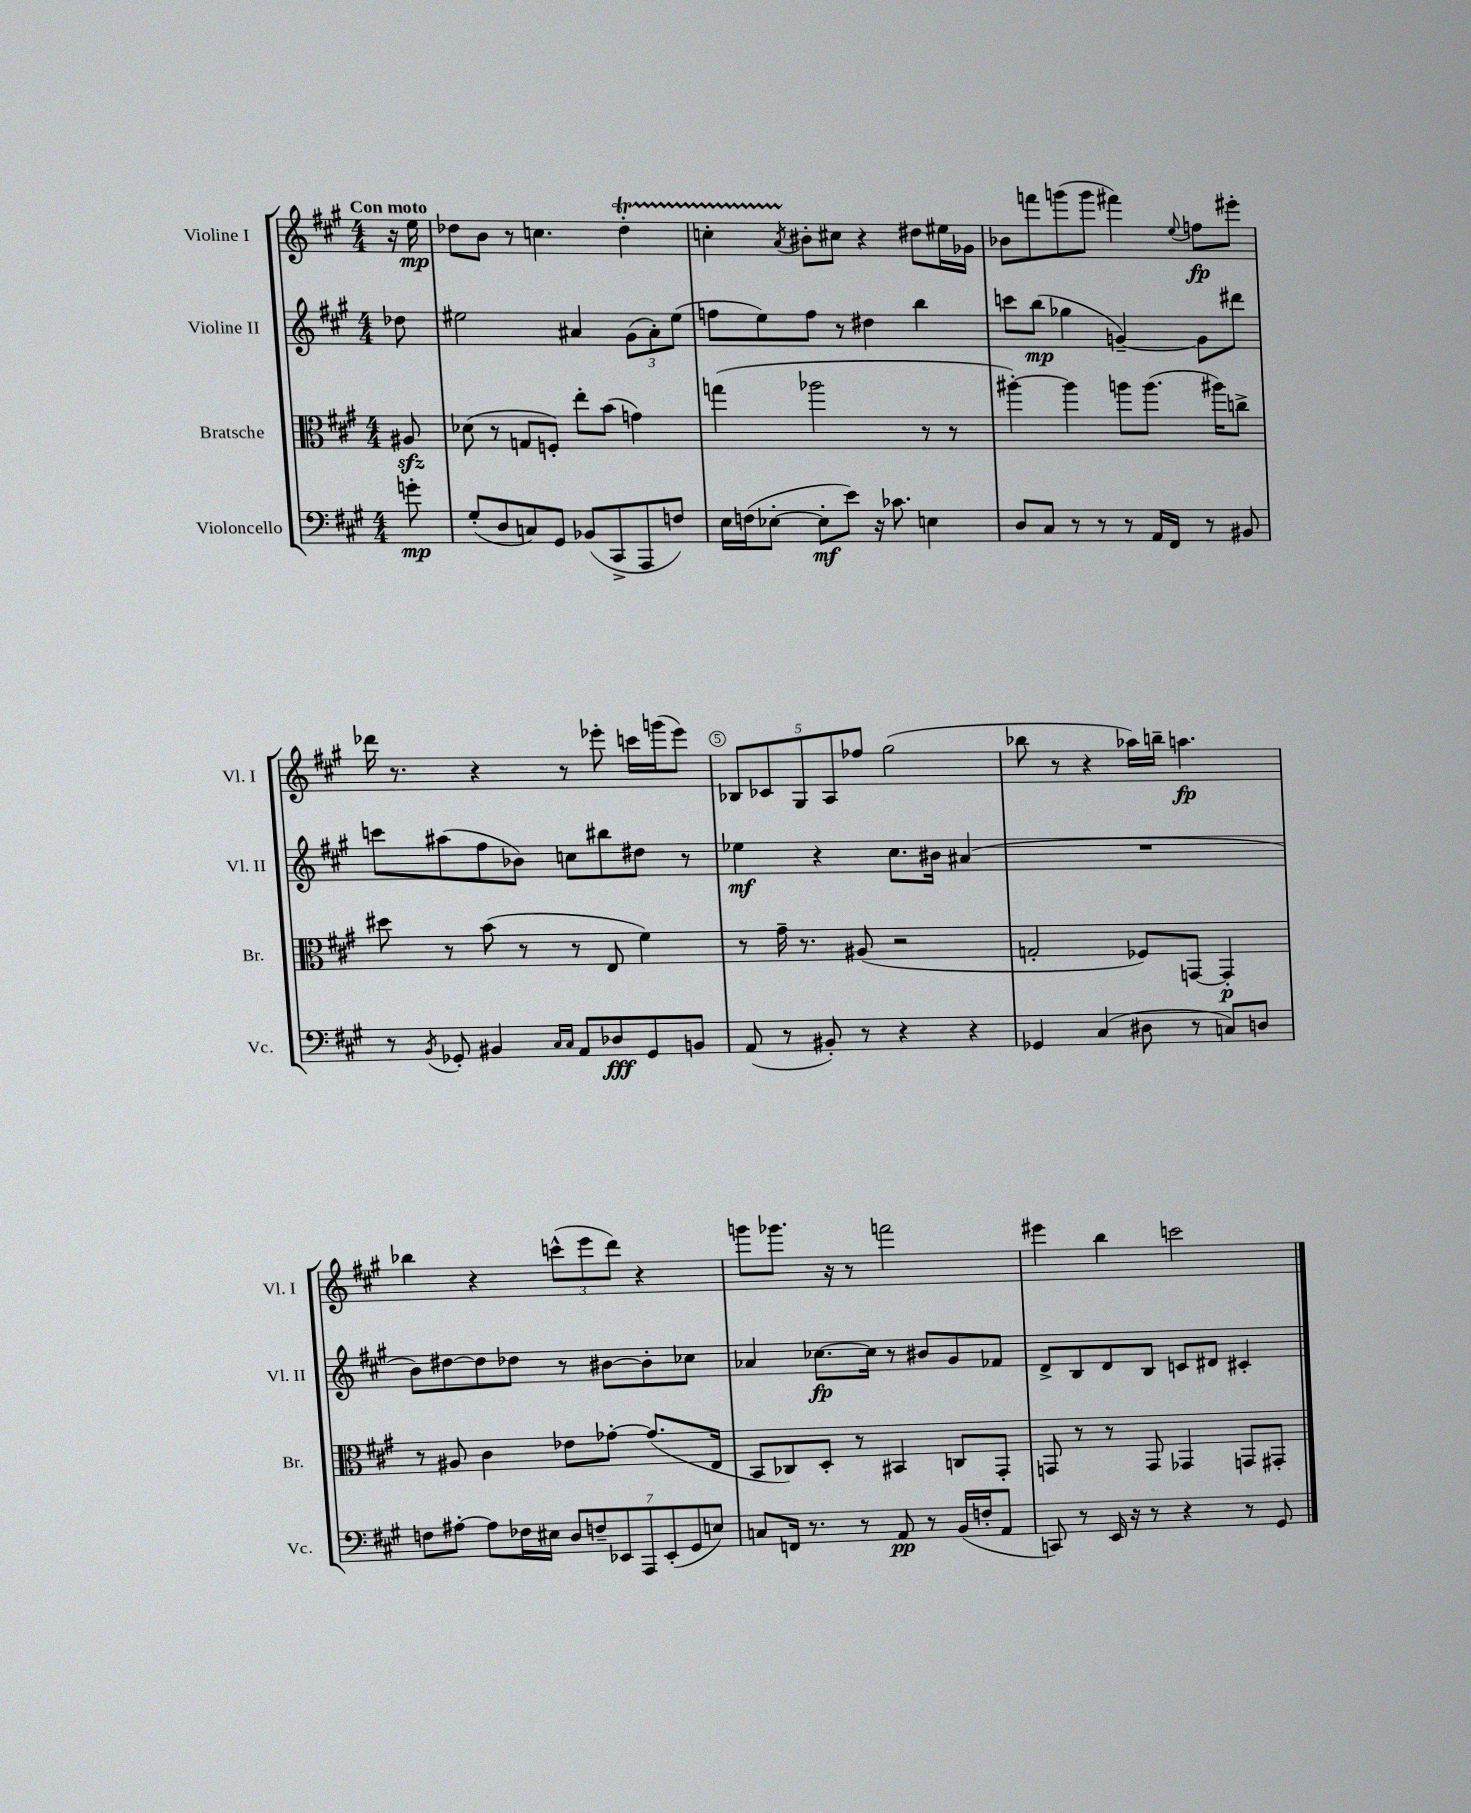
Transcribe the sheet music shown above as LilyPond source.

<<
\new StaffGroup <<
\new Staff = "s0" \with { instrumentName = "Violine I" shortInstrumentName = "Vl. I" } {
    \clef treble \key a \major \numericTimeSignature \time 4/4 \partial 8 \tempo "Con moto"
    r16 e''16\mp |
    des''8 b'8 r8 c''4. des''4-.\startTrillSpan |
    c''4-. \acciaccatura { a'8 } bis'8-.\stopTrillSpan cis''8 r4 dis''8 eis''16 ges'16 |
    bes'8 f'''8 g'''8( g'''8 fis'''4) \appoggiatura { e''8 } f''8\fp eis'''8-. |
    des'''16 r8. r4 r8 ees'''8-. c'''16 g'''16( ees'''8) |
    \tuplet 5/4 { bes8 ces'8 gis8 a8 fes''8 } gis''2( |
    bes''8 r8 r4 aes''16) b''16-- a''4.\fp |
    bes''4 r4 \tuplet 3/2 { c'''8-^( e'''8 d'''8) } r4 |
    g'''8 ges'''8. r16 r8 f'''2 |
    eis'''4 b''4 c'''2 \bar "|." |
}
\new Staff = "s1" \with { instrumentName = "Violine II" shortInstrumentName = "Vl. II" } {
    \clef treble \key a \major \numericTimeSignature \time 4/4 \partial 8
    des''8 |
    eis''2 ais'4 \tuplet 3/2 { gis'8( ais'8-.) eis''8( } |
    f''8 e''8) f''8 r8 dis''4 b''4 |
    c'''8 b''8\mp( ges''4 g'4~--) g'8 dis'''8 |
    c'''8 ais''8( fis''8 bes'8) c''8 bis''8 dis''8 r8 |
    ees''4\mf r4 cis''8. bis'16 ais'4( |
    R1 |
    b'8) dis''8~ dis''8 des''8 r8 bis'8~ bis'8-. ces''8 |
    aes'4 ces''8.~\fp ces''16 r8 bis'8 gis'8 fes'8 |
    d'8-> b8 d'8 b8 c'8 dis'8 cis'4-. \bar "|." |
}
\new Staff = "s2" \with { instrumentName = "Bratsche" shortInstrumentName = "Br." } {
    \clef alto \key a \major \numericTimeSignature \time 4/4 \partial 8
    ais8\sfz |
    des'8( r8 g8 f8-.) e''8-. b'8( g'4) |
    g''4( aes''2 r8 r8 |
    ais''4~-.) ais''4 a''8 a''8.( ais''16) c''8-> |
    dis''8 r8 b'8( r8 r8 e8 fis'4) |
    r8 gis'16-- r8. ais8( r2 |
    g2-. fes8) g,8~ g,4-.\p |
    r8 ais8 cis'4 ees'8 ges'8~-. ges'8.( e16 |
    b,8 ces8) d8-. r8 bis,4 c8 gis,8-. |
    g,8 r8 r8 g,8 ges,4 g,8 gis,8-. \bar "|." |
}
\new Staff = "s3" \with { instrumentName = "Violoncello" shortInstrumentName = "Vc." } {
    \clef bass \key a \major \numericTimeSignature \time 4/4 \partial 8
    g'8-.\mp |
    gis8-.( d8 c8) gis,8 bes,8( cis,8-> a,,8 f8) |
    e16 f16( ees8~-. ees8-.\mf e'8) r16 ces'8. e4 |
    d8 cis8 r8 r8 r8 a,16 fis,16 r8 bis,8 |
    r8 \acciaccatura { b,8 } ges,8-. bis,4 \grace { cis16 cis16 } a,8 des8\fff ges,8 b,8 |
    a,8( r8 bis,8-.) r8 r4 r4 |
    ges,4 cis4( dis8 r8 c8) d8 |
    f8 ais8~-. ais8 fes16 eis16 \tuplet 7/4 { d8 f8-- ees,8 a,,8 ees,8-.( gis,8 e8) } |
    c8 f,16 r8. r8 a,8\pp r8 b,16( f16-. a,8 |
    c,8) r8 e,16 r16 r8 r4 r8 gis,8 \bar "|." |
}
>>
>>
\layout { \context { \Score \override BarNumber.break-visibility = ##(#f #t #t) barNumberVisibility = #(every-nth-bar-number-visible 5) \override BarNumber.stencil = #(make-stencil-circler 0.1 0.3 ly:text-interface::print) } }
